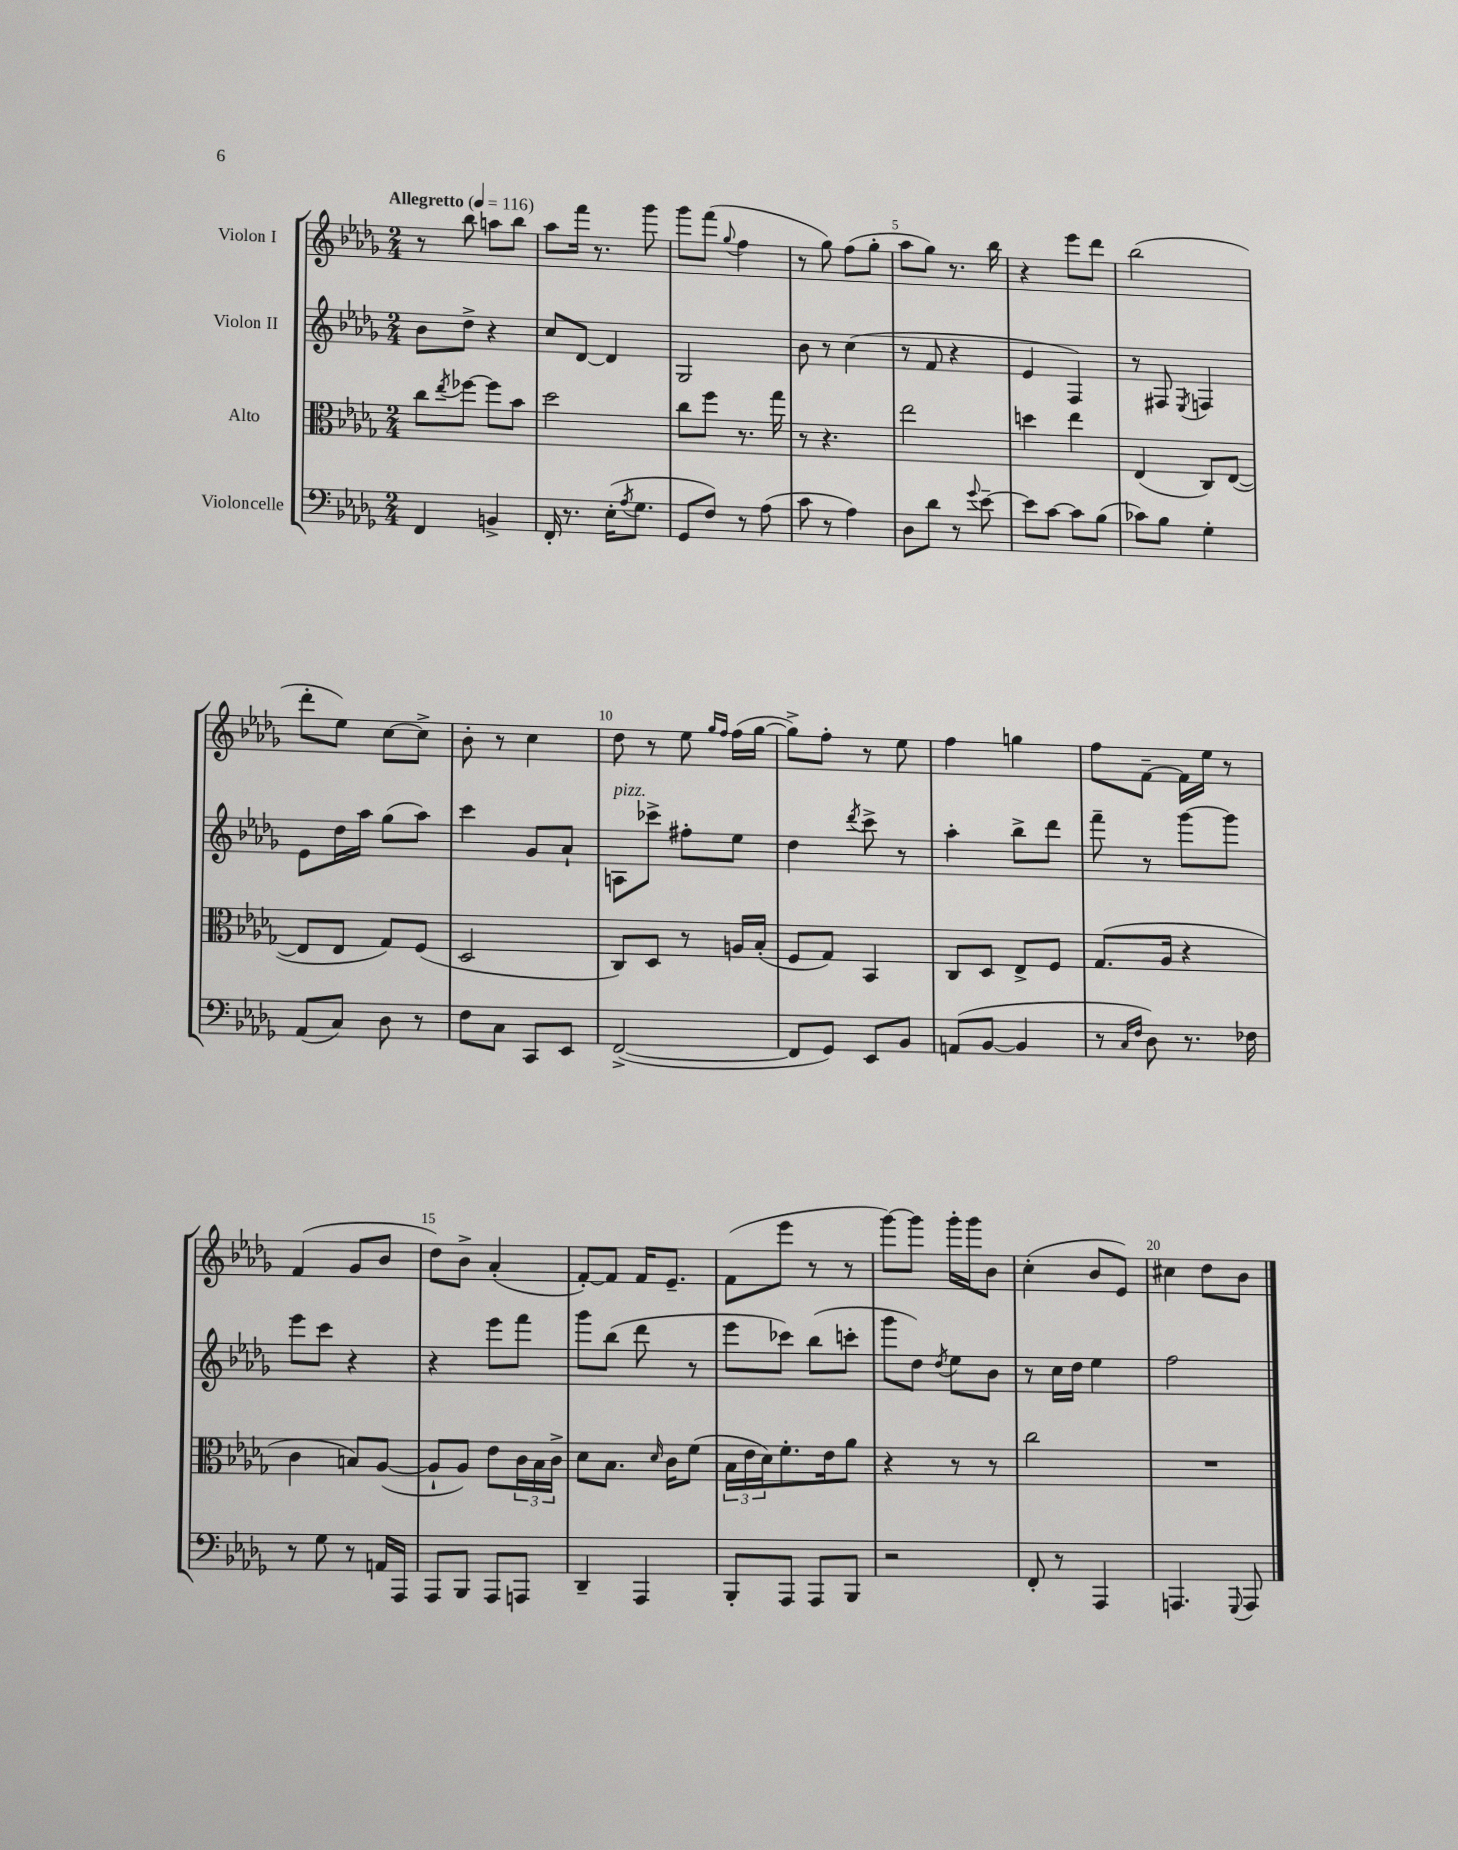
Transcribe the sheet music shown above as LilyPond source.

<<
\new StaffGroup <<
\new Staff = "s0" \with { instrumentName = "Violon I" } {
    \clef treble \key des \major \numericTimeSignature \time 2/4 \tempo "Allegretto" 4 = 116
    r8 bes''8 a''8 bes''8 |
    aes''8 f'''16 r8. ges'''8 |
    ges'''8 f'''8( \appoggiatura { ges''8 } f''4 |
    r8 ges''8) f''8( ges''8-. |
    aes''8 ges''8) r8. bes''16 |
    r4 ees'''8 des'''8 |
    bes''2( |
    des'''8-. ees''8) c''8~ c''8-> |
    bes'8-. r8 c''4 |
    des''8 r8 ees''8 \grace { ges''16 f''16 } f''16( ges''16~ |
    ges''8->) f''8-. r8 ees''8 |
    f''4 g''4 |
    f''8 f'8~-- f'16 ees''16 r8 |
    f'4( ges'8 bes'8 |
    des''8) bes'8-> aes'4-.( |
    f'8~-.) f'8 f'16 ees'8.-- |
    f'8( ees'''8 r8 r8 |
    ges'''8~) ges'''8 ges'''16-. ges'''16 bes'8 |
    c''4-.( bes'8 ees'8) |
    cis''4 des''8 bes'8 \bar "|." |
}
\new Staff = "s1" \with { instrumentName = "Violon II" } {
    \clef treble \key des \major \numericTimeSignature \time 2/4
    bes'8 des''8-> r4 |
    c''8 des'8~ des'4 |
    ges2 |
    bes'8 r8 c''4( |
    r8 f'8 r4 |
    ees'4 f4) |
    r8 fis8 \acciaccatura { ees8 } f4 |
    ees'8 des''16 aes''16 ges''8( aes''8) |
    c'''4 ges'8 aes'8-! |
    a8^\markup { \italic "pizz." } ces'''8-> fis''8-. ees''8 |
    des''4 \acciaccatura { des'''8 } c'''8-> r8 |
    aes''4-. bes''8-> des'''8 |
    f'''8-- r8 ges'''8~ ges'''8 |
    ees'''8 c'''8 r4 |
    r4 ees'''8 f'''8 |
    ges'''8 bes''8( des'''8 r8 |
    ees'''8 ces'''8) bes''8( c'''8-. |
    ges'''8 des''8) \acciaccatura { des''8 } ees''8 bes'8 |
    r8 c''16 des''16 ees''4 |
    f''2 \bar "|." |
}
\new Staff = "s2" \with { instrumentName = "Alto" } {
    \clef alto \key des \major \numericTimeSignature \time 2/4
    c''8 \acciaccatura { ees''8 } fes''8~ fes''8 bes'8 |
    des''2 |
    c''8 f''8 r8. ges''16 |
    r8 r4. |
    ees''2 |
    d''4 ees''4 |
    ees4( c8) ees8~( |
    ees8 ees8 ges8) f8( |
    des2 |
    c8) des8 r8 a16 bes16-.( |
    f8 ges8) bes,4 |
    c8 des8 ees8-> f8 |
    ges8.( aes16 r4 |
    c'4 b8) aes8~( |
    aes8-! aes8) ees'8 \tuplet 3/2 { c'16 bes16 c'16-> } |
    des'8 bes8. \grace { des'16 } c'16 f'8( |
    \tuplet 3/2 { bes16 ees'16 des'16) } f'8.-. ees'16 aes'8 |
    r4 r8 r8 |
    c''2 |
    R2 \bar "|." |
}
\new Staff = "s3" \with { instrumentName = "Violoncelle" } {
    \clef bass \key des \major \numericTimeSignature \time 2/4
    f,4 b,4-> |
    f,16-. r8. ees16-.( \acciaccatura { aes8 } ges8. |
    ges,8 f8) r8 aes8( |
    c'8 r8 aes4) |
    des8 des'8 r8 \appoggiatura { ges'8 } ees'8~-- |
    ees'8 c'8~ c'8 bes8( |
    ces'8) bes8 ges4-. |
    aes,8( c8) des8 r8 |
    f8 c8 c,8 ees,8 |
    f,2~->( |
    f,8 ges,8) ees,8 bes,8 |
    a,8( bes,8~ bes,4 |
    r8 \grace { c16 f16 } des8) r8. fes16 |
    r8 ges8 r8 a,16 aes,,16 |
    aes,,8 bes,,8 aes,,8 a,,8 |
    des,4-- aes,,4 |
    bes,,8-. aes,,8 aes,,8 bes,,8 |
    r2 |
    f,8-. r8 aes,,4 |
    a,,4. \appoggiatura { ges,,8 } a,,8 \bar "|." |
}
>>
>>
\layout { \context { \Score \override BarNumber.break-visibility = ##(#f #t #t) barNumberVisibility = #(every-nth-bar-number-visible 5) } }
